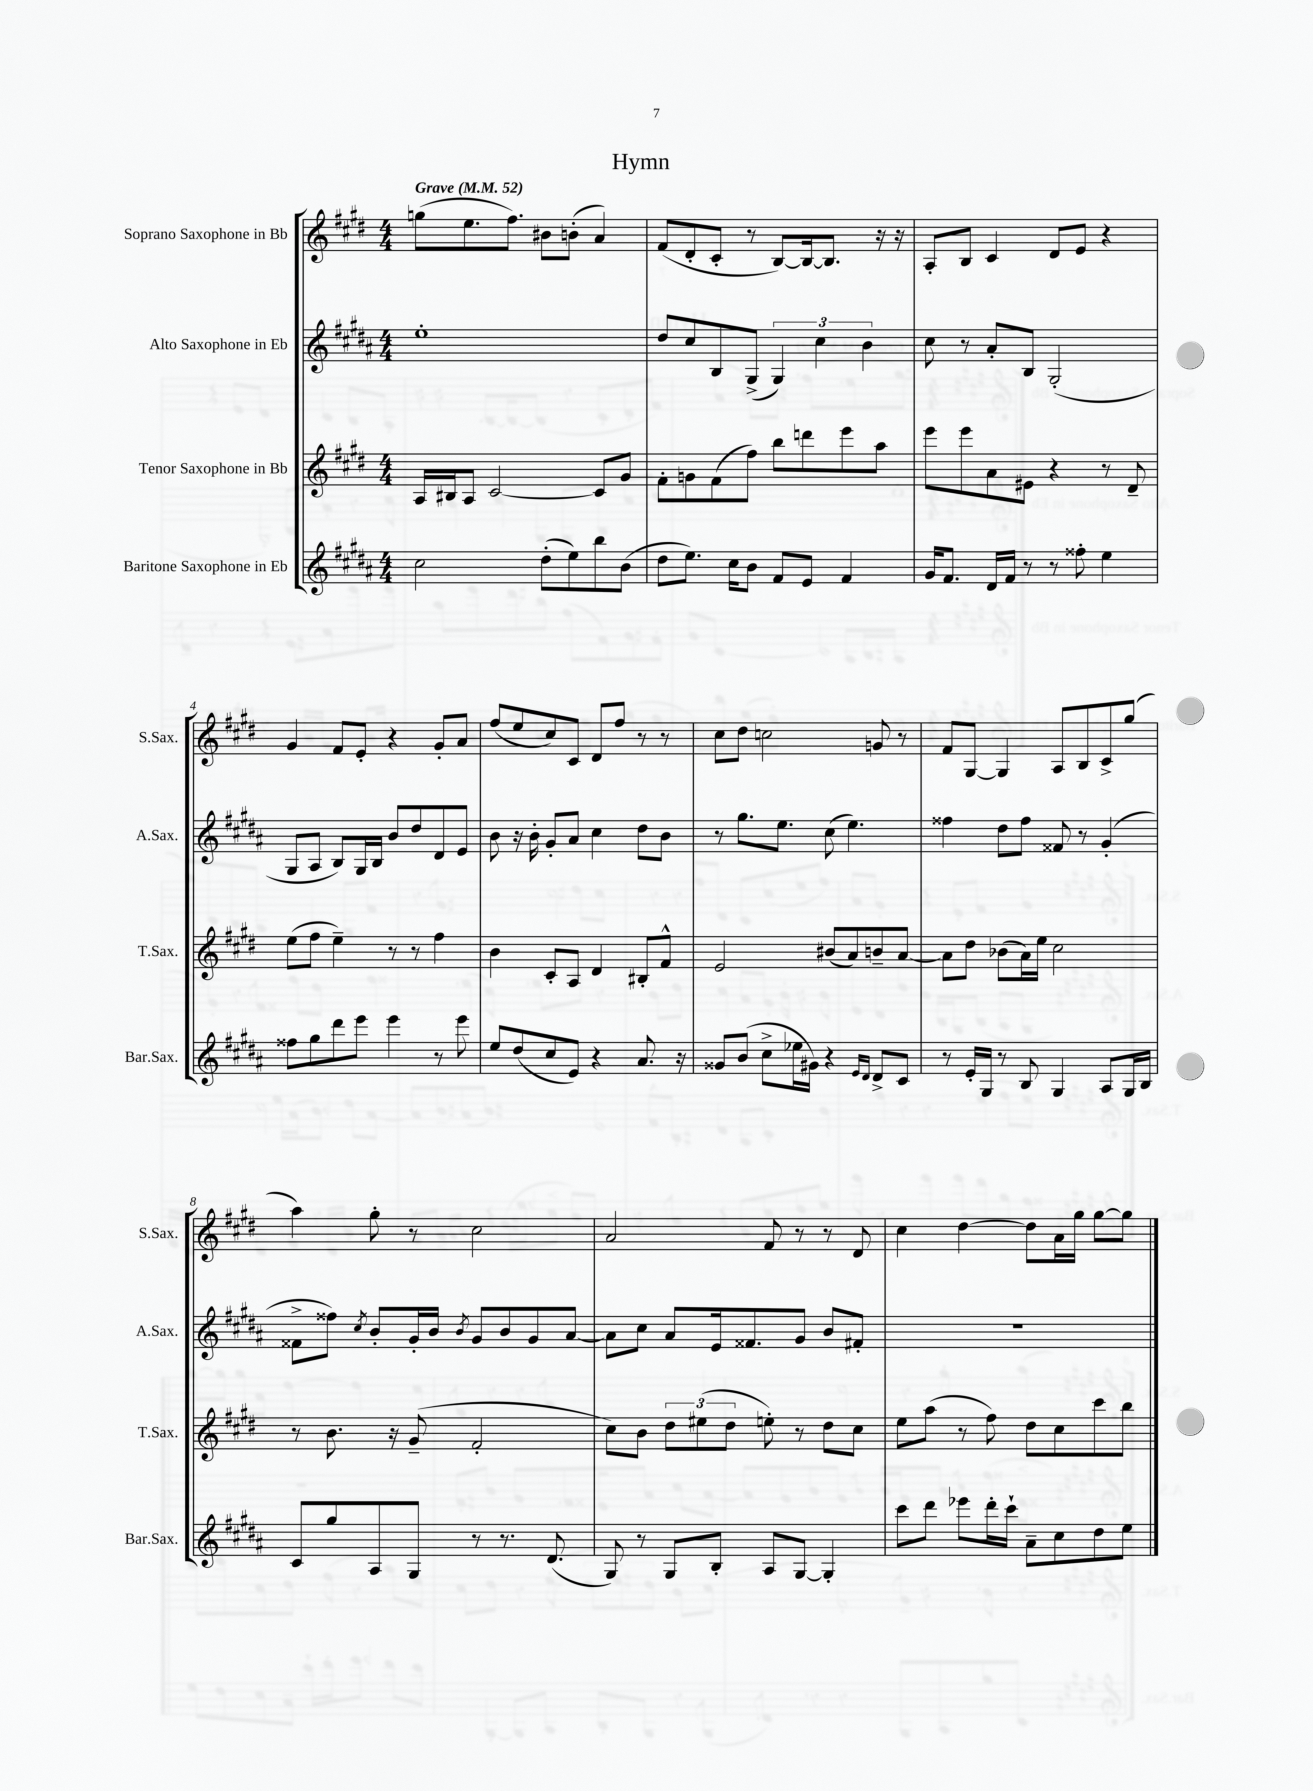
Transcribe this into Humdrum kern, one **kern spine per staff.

**kern	**kern	**kern	**kern
*staff4	*staff3	*staff2	*staff1
*clefG2	*clefG2	*clefG2	*clefG2
*k[f#c#g#d#a#]	*k[f#c#g#d#]	*k[f#c#g#d#a#]	*k[f#c#g#d#]
*M4/4	*M4/4	*M4/4	*M4/4
*MM52	*MM52	*MM52	*MM52
2cc#\	16A/LL	1ee'	(8gg\L
.	16B#/J	.	.
.	8A/J	.	8.ee\
.	[2c#/	.	.
.	.	.	8.ff#\J)
(8dd#'\L	.	.	8b#\L
8ee\)	.	.	(8b'\J
8bb\	8c#/]L	.	4a/)
(8b\J	8g#/J	.	.
=	=	=	=
8dd#\L	8f#'\L	8dd#/L	(8f#/L
8.ee\J)	8g\	8cc#/	8d#'/
.	(8f#\	8B/	8c#'/J
16cc#\LK	.	.	.
8b\J	8ff#\J)	(8G#^/J	8r
8f#/L	8bb\L	6G#/)	[8B/L)
8e/J	8ddd\	.	16B/_k
.	.	6cc#\	.
.	.	.	8.B/]J
4f#/	8eee\	.	.
.	.	6b\	.
.	8aa\J	.	16r
.	.	.	16r
=	=	=	=
16g#/LK	8eee\L	8cc#\	8A'/L
8.f#/J	.	.	.
.	8eee\	8r	8B/J
16d#/LL	8a\	8a#'/L	4c#/
16f#/JJ	.	.	.
8r	8e#\J	8B/J	.
8r	4r	(2G#'/	8d#/L
8ff##'\	.	.	8e/J
4ee\	8r	.	4r
.	8d#~/	.	.
=	=	=	=
8ff##\L	(8ee\L	8G#/L	4g#/
8gg#\	8ff#\J	8A#/J	.
8ddd#\	4ee~\)	8B/L)	8f#/L
8eee\J	.	16G#/L	8e'/J
.	.	16B/JJ	.
4eee\	8r	8b/L	4r
.	8r	8dd#/	.
8r	4ff#\	8d#/	8g#'/L
8eee\	.	8e/J	8a/J
=	=	=	=
8ee/L	4b\	8b\	(8ff#/L
(8dd#/	.	16r	8ee/
.	.	16b'\	.
8cc#/	8c#'/L	8g#'/L	8cc#/)
8e/J)	8A/J	8a#/J	8c#/J
4r	4d#/	4cc#\	8d#/L
.	.	.	8ff#/J
8.a#/	8B#'/L	8dd#\L	8r
.	8f#^^/J	8b\J	8r
16r	.	.	.
=	=	=	=
8g##/L	2e/	8r	8cc#\L
(8b/J	.	8.gg#\L	8dd#\J
8cc#^\L	.	.	2cc\
.	.	8.ee\J	.
16ee-\L	.	.	.
16g#\JJ)	.	.	.
4r	(8b#/L	(8cc#\	.
.	8a/)	4.ee\)	.
16qqe/LL	.	.	.
16qqd#/JJ	.	.	.
8d#^/L	8b~/	.	8g/
8c#/J	[8a/J	.	8r
=	=	=	=
8r	8a\]L	4ff##\	8f#/L
16e'/LL	8dd#\J	.	[8G#/J
16G#/JJ	.	.	.
8r	(8b-\L	8dd#\L	4G#/]
8B/	16a\L)	8ff##\J	.
.	16ee\JJ	.	.
4G#/	2cc#\	8f##/	8A/L
.	.	8r	8B/
8A#/L	.	(4g#'/	8c#^/
16G#/L	.	.	(8gg#/J
16B/JJ	.	.	.
=	=	=	=
8c#/L	8r	8f##^\L	4aa\)
8gg#/	8.b\	8ff##\J)	.
.	.	8qcc#/	.
8A#/	.	8b'/L	8gg#'\
.	16r	.	.
8G#/J	(8g#~/	16g#'/L	8r
.	.	16b/JJ	.
.	.	8qb/	.
8r	2f#'/	8g#/L	2cc#\
8.r	.	8b/	.
.	.	8g#/	.
(8.d#/	.	.	.
.	.	[8a#/J	.
=	=	=	=
8G#/)	8cc#\L)	8a#\]L	2a/
8r	8b\J	8cc#\J	.
8G#/L	12dd#\L	8a#/L	.
.	(12ee#\	.	.
8B'/J	.	16e/k	.
.	12dd#\J	.	.
.	.	8.f##/	.
8A#/L	8ee'\)	.	8f#/
[8G#/J	8r	8g#/J	8r
4G#'/]	8dd#\L	8b/L	8r
.	8cc#\J	8f#'/J	8d#/
=	=	=	=
8ccc#\L	8ee\L	1r	4cc#\
8ddd#\J	(8aa\J	.	.
8eee-\L	8r	.	[4dd#\
16ddd#'\L	8ff#\)	.	.
16ccc#`\JJ	.	.	.
8a#~\L	8dd#\L	.	8dd#\]L
8cc#\	8cc#\	.	16a\L
.	.	.	16gg#\JJ
8dd#\	8ccc#\	.	[8gg#\L
8ee\J	8bb\J	.	8gg#\]J
==	==	==	==
*-	*-	*-	*-
